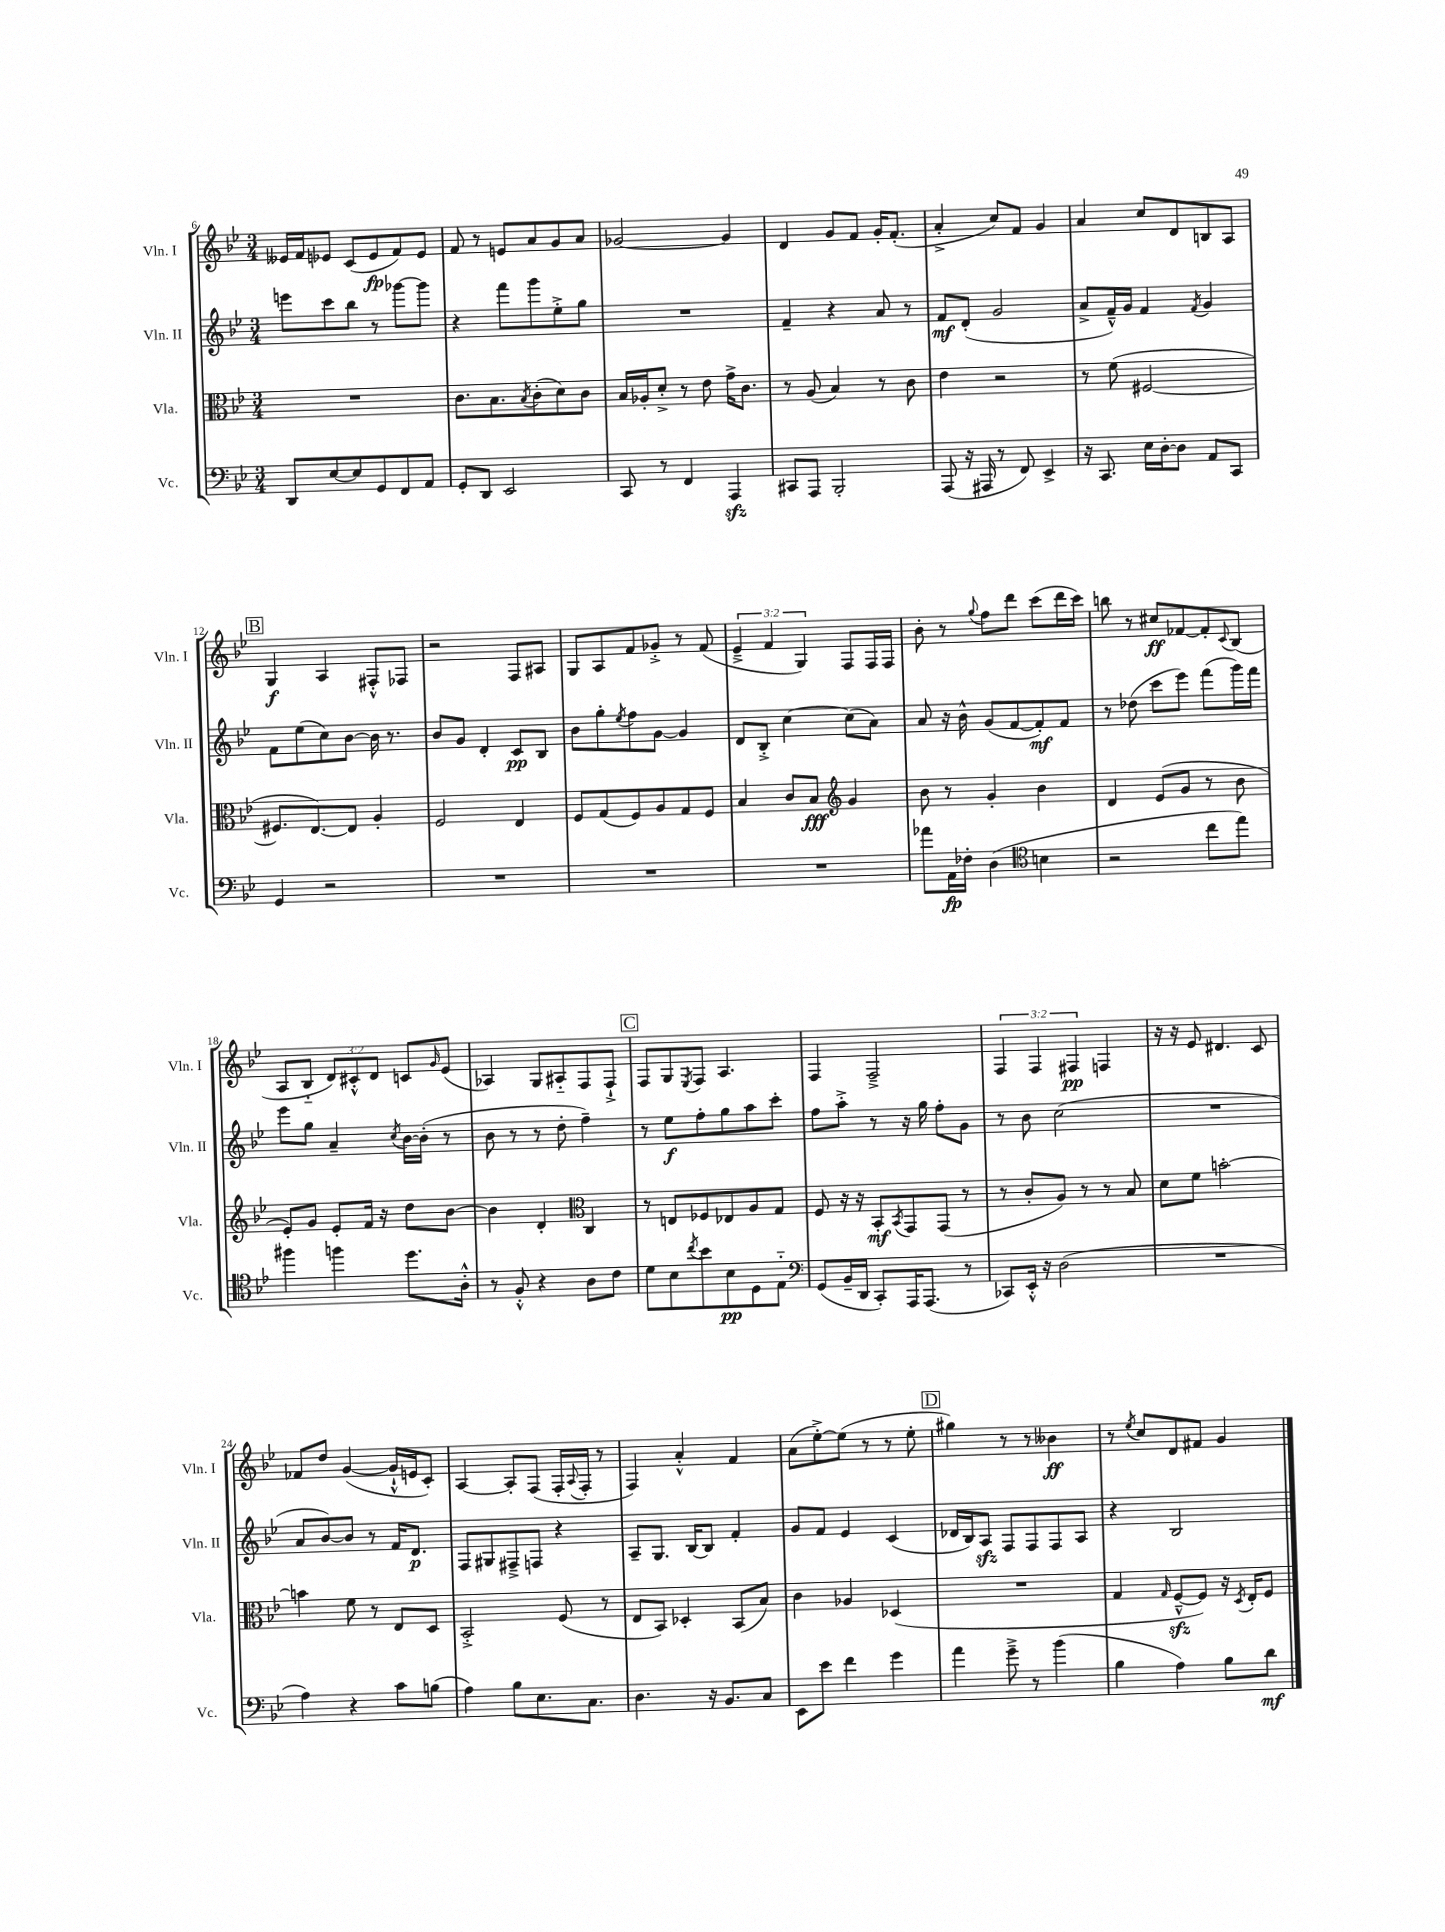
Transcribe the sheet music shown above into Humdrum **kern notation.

**kern	**dynam	**kern	**dynam	**kern	**dynam	**kern	**dynam
*part4	*part4	*part3	*part3	*part2	*part2	*part1	*part1
*staff4	*staff4	*staff3	*staff3	*staff2	*staff2	*staff1	*staff1
*I"Vc.	*	*I"Vla.	*	*I"Vln. II	*	*I"Vln. I	*
*I'Vc.	*	*I'Vla.	*	*I'Vln. II	*	*I'Vln. I	*
*clefF4	*	*clefC3	*	*clefG2	*	*clefG2	*
*k[b-e-]	*	*k[b-e-]	*	*k[b-e-]	*	*k[b-e-]	*
*M3/4	*	*M3/4	*	*M3/4	*	*M3/4	*
=6	=6	=6	=6	=6	=6	=6	=6
8DD/L	.	2.r	.	8eeen\L	.	16e--X/LL	.
.	.	.	.	.	.	16f/J	.
[8E-/	.	.	.	8ccc\	.	8e-X/J	.
8E-/]	.	.	.	8bb-\J	.	(8c/L	.
8GG/	.	.	.	8r	.	8e-/	fp
8FF/	.	.	.	[8ggg-X\L	.	8f/)	.
8AA/J	.	.	.	8ggg-\J]	.	8e-/J	.
=7	=7	=7	=7	=7	=7	=7	=7
8GG'/L	.	8.c\L	.	4r	.	8f/	.
8DD/J	.	.	.	.	.	8r	.
.	.	8.B-\	.	.	.	.	.
2EE-/	.	.	.	8fff\L	.	8en/L	.
.	.	8qB-/	.	.	.	.	.
.	.	(8c'\	.	8ggg\	.	8a/	.
.	.	8d\)	.	8ee-'^\	.	8g/	.
.	.	8c\J	.	8gg\J	.	8a/J	.
=8	=8	=8	=8	=8	=8	=8	=8
8CC/	.	16B-/LL	.	2.r	.	[2g-X/	.
.	.	16A-X'/J	.	.	.	.	.
8r	.	8d'^/J	.	.	.	.	.
4FF/	.	8r	.	.	.	.	.
.	.	8e-\	.	.	.	.	.
4AAAzz/	.	16g^\KL	.	.	.	4g-/]	.
.	.	8.c\J	.	.	.	.	.
=9	=9	=9	=9	=9	=9	=9	=9
8CC#X/L	.	8r	.	4f~/	.	4d/	.
8AAA/J	.	(8A/	.	.	.	.	.
2BBB-'/	.	4B-/)	.	4r	.	8g/L	.
.	.	.	.	.	.	8f/J	.
.	.	8r	.	8a/	.	16g'/KL	.
.	.	.	.	.	.	(8.f'/J	.
.	.	8c\	.	8r	.	.	.
=10	=10	=10	=10	=10	=10	=10	=10
(8AAA/	.	4e-\	.	8f/L	mf	4a'^/	.
16r	.	.	.	(8d'/J	.	.	.
16AAA#X/	.	.	.	.	.	.	.
8r	.	2r	.	2g/	.	8cc/L)	.
8FF/)	.	.	.	.	.	8f/J	.
4EE-^/	.	.	.	.	.	4g/	.
=11	=11	=11	=11	=11	=11	=11	=11
16r	.	8r	.	8a^/L	.	4a/	.
8.CC/	.	.	.	.	.	.	.
.	.	(8f\	.	16f~^^/L)	.	.	.
.	.	.	.	16g/JJ	.	.	.
16E-\LL	.	[2F#X/	.	4f/	.	8cc/L	.
[16D'\J	.	.	.	.	.	.	.
8D\J]	.	.	.	.	.	8d/	.
.	.	.	.	8qf/	.	.	.
8AA/L	.	.	.	4g/	.	8Bn/	.
8CC/J	.	.	.	.	.	8A/J	.
!!LO:LB:g=z
!!LO:REH:place=s1:t=B
=12	=12	=12	=12	=12	=12	=12	=12
4GG/	.	8.F#X/L]	.	8f\L	.	4G/	f
.	.	.	.	(8ee-\	.	.	.
.	.	[8.E-/)	.	.	.	.	.
2r	.	.	.	8cc\)	.	4A/	.
.	.	8E-/J]	.	[8b-\J	.	.	.
.	.	4A'/	.	16b-\]	.	8F#X'^^/L	.
.	.	.	.	8.r	.	.	.
.	.	.	.	.	.	8F-X/J	.
=13	=13	=13	=13	=13	=13	=13	=13
2.r	.	2F/	.	8b-/L	.	2r	.
.	.	.	.	8g/J	.	.	.
.	.	.	.	4d'/	.	.	.
.	.	4E-/	.	8c/L	pp	8F/L	.
.	.	.	.	8B-/J	.	8A#X/J	.
=14	=14	=14	=14	=14	=14	=14	=14
2.r	.	8F/L	.	8b-\L	.	8G/L	.
.	.	(8G/	.	8gg'\	.	8A/	.
.	.	.	.	8qee-/	.	.	.
.	.	8F/)	.	8ff\	.	8f/	.
.	.	8A/	.	[8g\J	.	8g-X'^/J	.
.	.	8G/	.	4g/]	.	8r	.
.	.	8F/J	.	.	.	(8f/	.
=15	=15	=15	=15	=15	=15	=15	=15
2.r	.	4B-/	.	8d/L	.	6e-~^/	.
.	.	.	.	8B-'^/J	.	.	.
.	.	.	.	.	.	6f/	.
.	.	8c/L	.	[4cc\	.	.	.
.	.	.	.	.	.	6G/)	.
.	.	8B-/J	fff	.	.	.	.
*	*	*clefG2	*	*	*	*	*
.	.	4g/	.	(8cc\L]	.	8F/L	.
.	.	.	.	8a\J)	.	16F/L	.
.	.	.	.	.	.	16F/JJ	.
=16	=16	=16	=16	=16	=16	=16	=16
8a-X\L	.	8b-\	.	8a/	.	8b-'\	.
16AA\L	fp	8r	.	16r	.	8r	.
16F-X'\JJ	.	.	.	16b-^^\	.	.	.
.	.	.	.	.	.	8qqgg/	.
(4D\	.	4g'/	.	(8g/L	.	8ff\L	.
.	.	.	.	[8f/	.	8ddd\J	.
*clefC4	*	*	*	*	*	*	*
4Bn\	.	4b-\	.	8f'/])	mf	(8ccc\L	.
.	.	.	.	8f/J	.	16ddd\L	.
.	.	.	.	.	.	16ccc\JJ)	.
=17	=17	=17	=17	=17	=17	=17	=17
2r	.	4d/	.	8r	.	8bbn\	.
.	.	.	.	(8dd-X\	.	8r	.
.	.	(8e-/L	.	8ccc\L	.	8cc#X/L	ff
.	.	8g/J	.	8eee-\J)	.	[8f-X/	.
8cc\L	.	8r	.	(8fff\L	.	8f-'/]	.
.	.	.	.	.	.	8qqc/	.
8ee-\J)	.	8b-\	.	16ggg\L)	.	(8B-/J	.
.	.	.	.	16fff\JJ	.	.	.
!!LO:LB:g=z
=18	=18	=18	=18	=18	=18	=18	=18
4ff#X\	.	8e-'/L)	.	8eee-\L	.	8A/L	.
.	.	8g/J	.	8gg\J	.	8B-/J	.
4ffn\	.	8e-'/L	.	4a~/	.	12d/L)	.
.	.	.	.	.	.	12c#X'^^/	.
.	.	16f/Jk	.	.	.	.	.
.	.	.	.	.	.	12d/J	.
.	.	16r	.	.	.	.	.
.	.	.	.	8qcc/	.	.	.
8.dd\L	.	8dd\L	.	[16b-\LL	.	8cn/L	.
.	.	.	.	(16b-'\JJ]	.	.	.
.	.	.	.	.	.	16qqg/	.
.	.	[8b-\J	.	8r	.	(8e-/J	.
16A'^^\Jk	.	.	.	.	.	.	.
=19	=19	=19	=19	=19	=19	=19	=19
8r	.	4b-\]	.	8b-\	.	4A-X/)	.
8F'^^/	.	.	.	8r	.	.	.
4r	.	4d'/	.	8r	.	8G/L	.
.	.	.	.	8dd'\	.	8A#X/	.
*	*	*clefC3	*	*	*	*	*
8A\L	.	4C/	.	4ff~\)	.	8F/	.
8c\J	.	.	.	.	.	8F`^/J	.
!!LO:REH:place=s1:t=C
=20	=20	=20	=20	=20	=20	=20	=20
8d\L	.	8r	.	8r	.	8F/L	.
8B-\	.	8En/L	.	8ee-\L	f	8G/	.
8qcc/	.	.	.	.	.	8qE-/	.
8b-\	.	8F-X/	.	8ff'\	.	8F/J	.
8B-\	pp	8E-X/	.	8gg\	.	4.A/	.
8D\	.	8A/	.	8aa\	.	.	.
8E-\J	.	8G/J	.	8ccc'\J	.	.	.
=21	=21	=21	=21	=21	=21	=21	=21
*clefF4	*	*	*	*	*	*	*
(8GG/L	.	8F/	.	8ff\L	.	4F/	.
16BB-~/L	.	16r	.	8aa'^\J	.	.	.
16DD/JJ	.	16r	.	.	.	.	.
8CC'/L)	.	8BB-'/L	mf	8r	.	2F~^/	.
.	.	8qBB-/	.	.	.	.	.
16AAA/K	.	8GG/	.	16r	.	.	.
(8.AAA/J	.	.	.	16gg\	.	.	.
.	.	(8GG/J	.	8ff'\L	.	.	.
8r	.	8r	.	8g\J	.	.	.
=22	=22	=22	=22	=22	=22	=22	=22
8CC-X/L)	.	8r	.	8r	.	6F/	.
16EE-'^^/Jk	.	8c'/L	.	8b-\	.	.	.
.	.	.	.	.	.	6F/	.
16r	.	.	.	.	.	.	.
(2D\	.	8A/J)	.	(2cc\	.	.	.
.	.	.	.	.	.	6F#X/	pp
.	.	8r	.	.	.	.	.
.	.	8r	.	.	.	4Fn/	.
.	.	8B-/	.	.	.	.	.
=23	=23	=23	=23	=23	=23	=23	=23
2.r	.	8d\L	.	2.r	.	16r	.
.	.	.	.	.	.	16r	.
.	.	8f\J	.	.	.	8e-/	.
.	.	[2bn'\	.	.	.	4.d#X/	.
.	.	.	.	.	.	8c/	.
!!LO:LB:g=z
=24	=24	=24	=24	=24	=24	=24	=24
4A\)	.	4bn\]	.	8a/L	.	8f-X/L	.
.	.	.	.	[8b-/)	.	8dd/J	.
4r	.	8f\	.	8b-/J]	.	([4g/	.
.	.	8r	.	8r	.	.	.
8c\L	.	8E-/L	.	16f/KL	.	16g`^^/LL]	.
.	.	.	.	8.d/J	p	16en/J	.
(8Bn\J	.	8D/J	.	.	.	8c'/J)	.
=25	=25	=25	=25	=25	=25	=25	=25
4A\)	.	2BB-'^/	.	8F/L	.	[4A/	.
.	.	.	.	8G#X/	.	.	.
8B-\L	.	.	.	8F#X~^/	.	8A'/L]	.
8.E-\	.	.	.	8Fn/J	.	(8F/J	.
.	.	(8F/	.	4r	.	16F'/LL	.
.	.	.	.	.	.	8qqA/	.
8.C\J	.	.	.	.	.	16F'/JJ	.
.	.	8r	.	.	.	8r	.
=26	=26	=26	=26	=26	=26	=26	=26
4.D\	.	8E-/L	.	8A~/L	.	4F/)	.
.	.	8BB-/J)	.	8.G/J	.	.	.
.	.	4D-X'/	.	.	.	4a'^^/	.
.	.	.	.	[16B-/KL	.	.	.
16r	.	.	.	8B-/J]	.	.	.
8.BB-/L	.	.	.	.	.	.	.
.	.	(8BB-/L	.	4f'/	.	4f/	.
8C/J	.	8B-/J)	.	.	.	.	.
=27	=27	=27	=27	=27	=27	=27	=27
8EE-\L	.	4c\	.	8g/L	.	(8a\L	.
8e-\J	.	.	.	8f/J	.	[8ee-'^\)	.
4f\	.	4A-X/	.	4e-/	.	(8ee-\J]	.
.	.	.	.	.	.	8r	.
4g\	.	(4D-X/	.	(4c/	.	8r	.
.	.	.	.	.	.	8ee-'\	.
!!LO:REH:place=s1:t=D
=28	=28	=28	=28	=28	=28	=28	=28
4a\	.	2.r	.	16d-X/LL	.	4gg#X\)	.
.	.	.	.	16B-/J)	.	.	.
.	.	.	.	8Azz/J	.	.	.
8g~^\	.	.	.	8F/L	.	8r	.
8r	.	.	.	8F/	.	8r	.
(4b-\	.	.	.	8F/	.	4b--X\	ff
.	.	.	.	8A/J	.	.	.
=29	=29	=29	=29	=29	=29	=29	=29
4B-\	.	4G/	.	4r	.	8r	.
.	.	.	.	.	.	8qee-/	.
.	.	.	.	.	.	8cc/L	.
.	.	16qqG/	.	.	.	.	.
4A\)	.	[8Fzz~^^/L	.	2B-/	.	8d/	.
.	.	8F/J])	.	.	.	8f#X/J	.
8B-\L	.	16r	.	.	.	4g/	.
.	.	8qD/	.	.	.	.	.
.	.	16E-'/KL	.	.	.	.	.
8d\J	mf	8F/J	.	.	.	.	.
==	==	==	==	==	==	==	==
*-	*-	*-	*-	*-	*-	*-	*-
